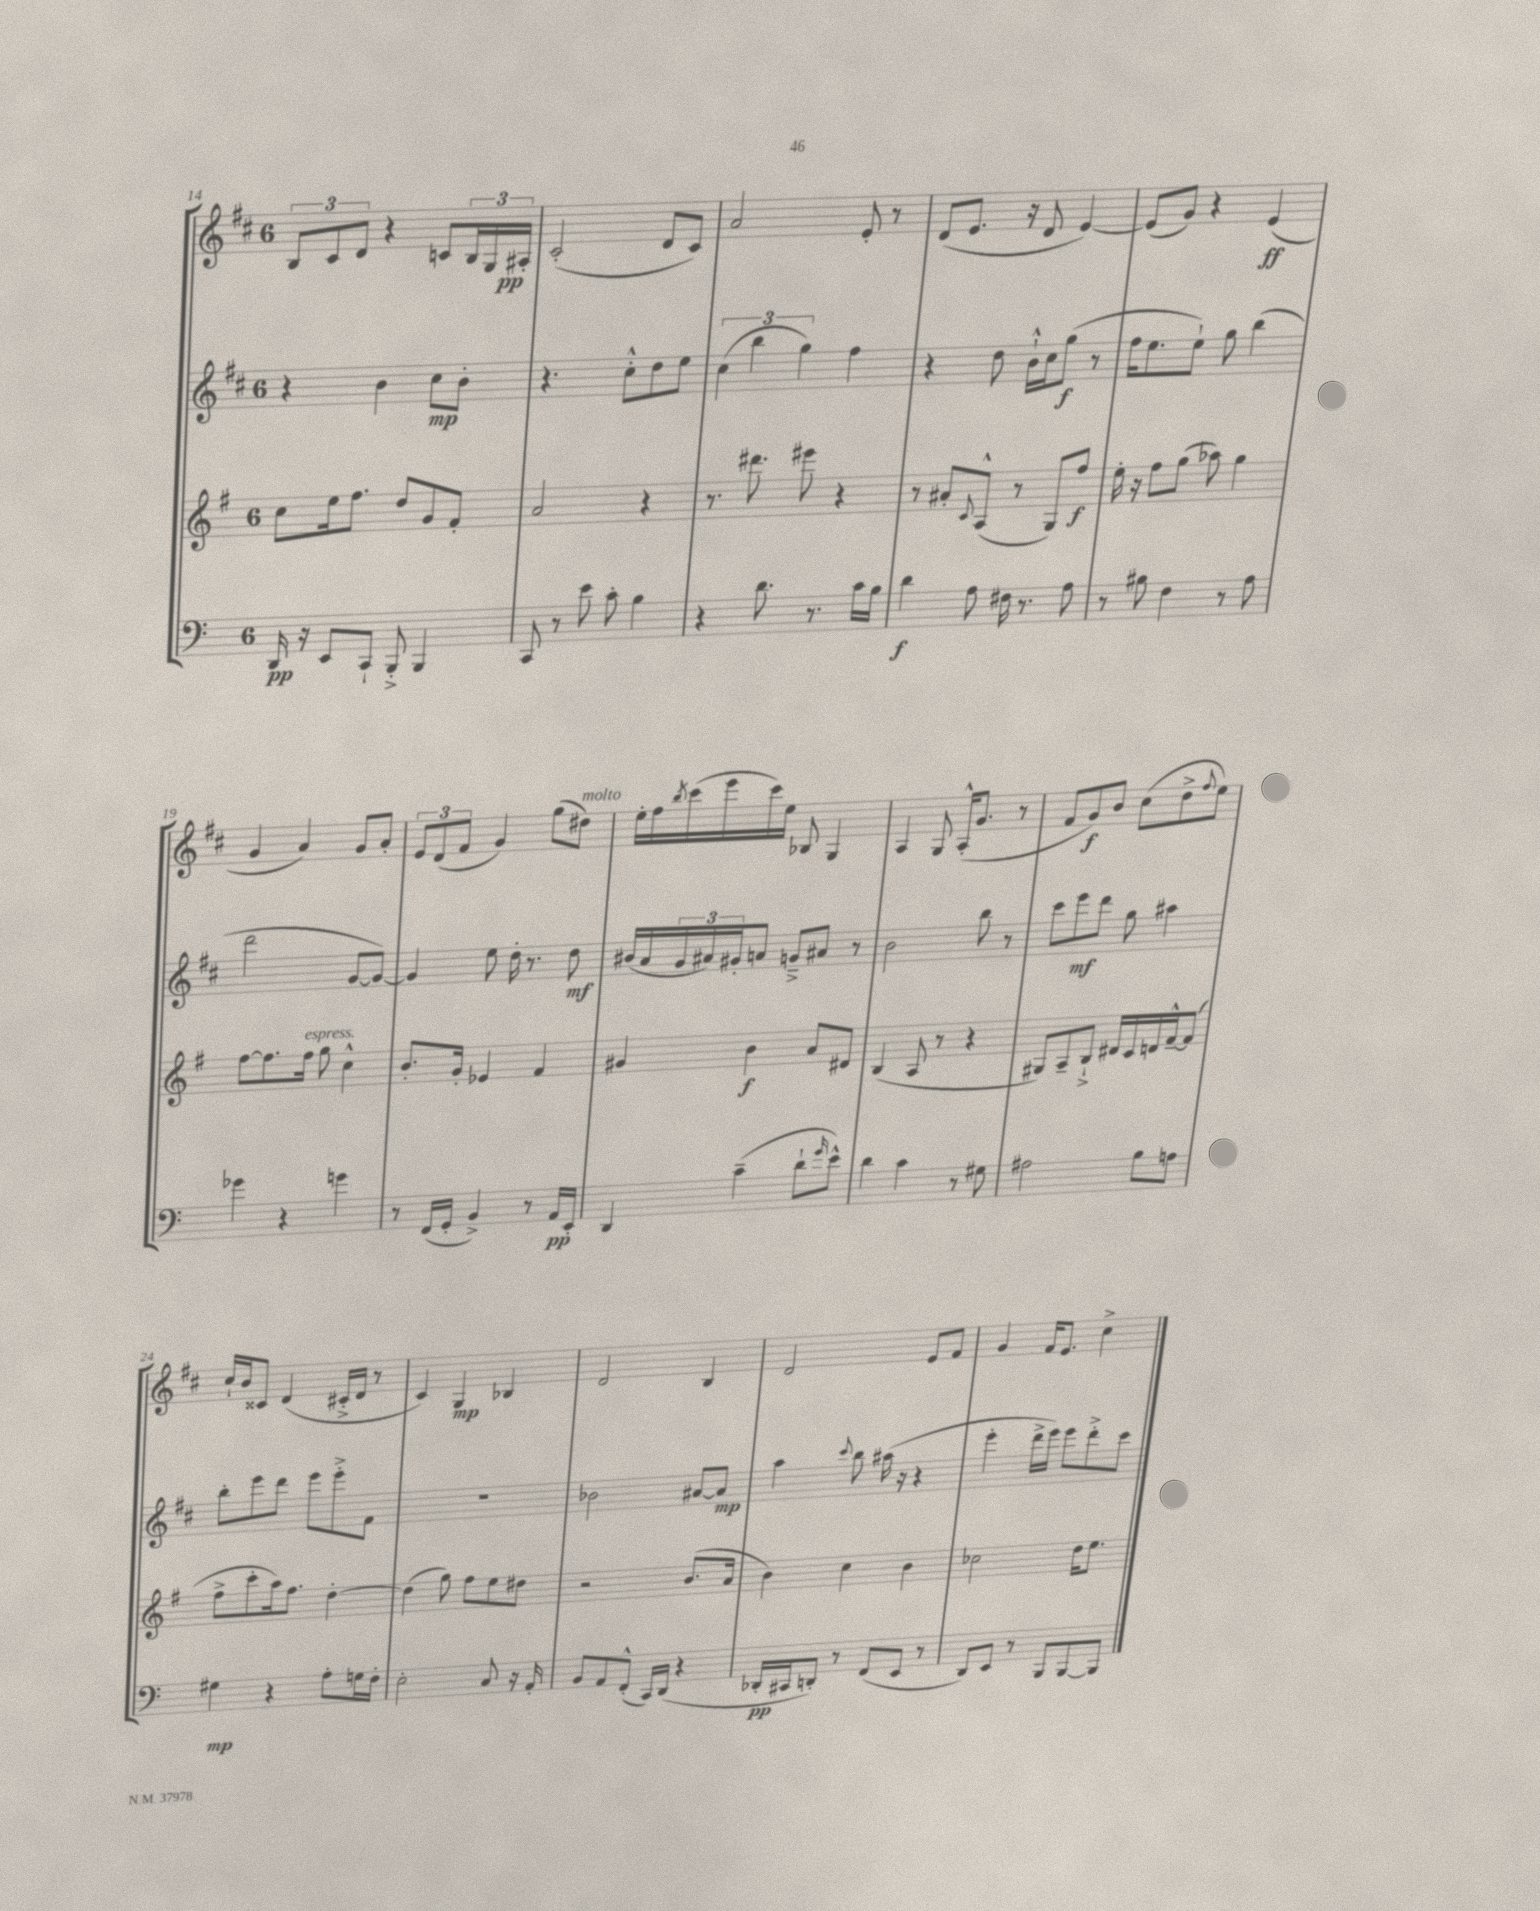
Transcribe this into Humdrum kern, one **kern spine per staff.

**kern	**kern	**kern	**kern
*staff4	*staff3	*staff2	*staff1
*clefF4	*clefG2	*clefG2	*clefG2
*k[]	*k[f#]	*k[f#c#]	*k[f#c#]
*M6/8	*M6/8	*M6/8	*M6/8
16DD	8cc	4r	12B
16r	.	.	.
.	.	.	12c#
8EE	16ee	.	.
.	.	.	12d
.	8.ff#	.	.
8CC`	.	4b	4r
8BBB'^	8dd	.	.
4BBB	8g	8cc#	8c
.	8f#'	8b'	24B
.	.	.	24G
.	.	.	24A#'
=	=	=	=
8CC	2a	4.r	(2c#'
8r	.	.	.
8e	.	.	.
8c'	.	8cc#'^^	.
4B	4r	8dd	8d
.	.	8ee	8c#)
=	=	=	=
4r	8.r	(6cc#	2a
.	.	6bb	.
.	8.ddd#	.	.
8.d	.	.	.
.	.	6gg)	.
.	8eee#	.	.
8.r	.	.	.
.	4r	4ff#	8e'
16c	.	.	8r
16B	.	.	.
=	=	=	=
4d	8r	4r	(8d
.	8a#'	.	8.e
.	8qqc	.	.
8A	(8A^^	8dd	.
.	.	.	16r
16F#	8r	16b`^^	8d
8.r	.	16cc#	.
.	8G)	(8gg	[4e)
8A	8ff#	8r	.
=	=	=	=
8r	16ee'	16ff#	(8e]
.	16r	8.ee	.
8B#	8ff#	.	8g)
4F	(8gg	8ee`)	4r
.	8aa-)	8gg	.
8r	4gg	(4bb	(4e
8A	.	.	.
=	=	=	=
4g-	[8ff#	2ddd	4g
.	8.ff#]	.	.
4r	.	.	4a)
.	16ff#	.	.
.	8gg	.	.
4g	4cc^^	[8g	8g
.	.	8g_)	8a'
=	=	=	=
8r	8.b'	4g]	12e
.	.	.	(12d
(16FF	.	.	.
.	.	.	12f#
16GG'	16g'	.	.
4BB^)	4e-	8ee	4g)
.	.	16dd'	.
.	.	8.r	.
8r	4f#	.	(8gg
16AA	.	8dd	8dd#)
16EE'	.	.	.
=	=	=	=
4DD	4g#	(16b#	16ee'
.	.	16a	16ff#
.	.	.	8qbb
.	.	24g	(16ccc#
.	.	24a#)	.
.	.	.	16eee
.	.	24g#'	.
(4c~	4b	8a	16ccc#)
.	.	.	16ee
.	.	8g~^	8B-
8d`	8a	8a#	4G
16qqg	.	.	.
8e^^)	8d#	8r	.
=	=	=	=
4d	(4B	2b	4A
4c	8A	.	8G
.	8r	.	(16A'^^
.	.	.	8.g
8r	4r	8bb	.
8G#	.	8r	8r
=	=	=	=
2A#	8G#)	8ccc#	8f#
.	8A~	8eee	8g)
.	8B`^	8ddd	8b
.	16d#	8gg	(8cc#
.	16c	.	.
8B	16d	4aa#	8dd^
.	[16f#~^^	.	.
.	.	.	8qqff#
8A	(8f#]	.	8ee)
=	=	=	=
4G#	8ff#^	8bb'	16cc#`
.	.	.	16b
.	8ccc'	8eee	8c##
4r	16aa)	8ddd	(4d
.	8.ff#	.	.
.	.	8eee	.
8A'	[4dd'	8eee'^	16c#'^
.	.	.	16d
16G	.	8f#	8r
16F'	.	.	.
=	=	=	=
2E'	(4dd]	2.r	4c#)
.	8gg)	.	4G
.	8ff#	.	.
8C	8ee	.	4B-
16r	8dd#	.	.
16AA'	.	.	.
=	=	=	=
8BB	2r	2b-	2d
8AA	.	.	.
(8FF'^^	.	.	.
16CC)	.	.	.
(16DD	.	.	.
4r	(8.b	[8a#	4B
.	.	8a#]	.
.	16a	.	.
=	=	=	=
16DD-'	4b)	4aa	2d
16CC#	.	.	.
8DD')	.	.	.
.	.	8qqccc#	.
8r	4cc	8bb	.
(8FF	.	(16aa#	.
.	.	16r	.
8EE	4b	4r	8e
8r	.	.	8f#
=	=	=	=
8DD)	2cc-	4eee'	4g
8EE	.	.	.
8r	.	16ddd^	16f#
.	.	16eee)	8.e
8BBB	.	8eee	.
[8BBB	16dd	8ddd'^	4cc#^
.	8.ee	.	.
8BBB]	.	8ccc#	.
==	==	==	==
*-	*-	*-	*-
